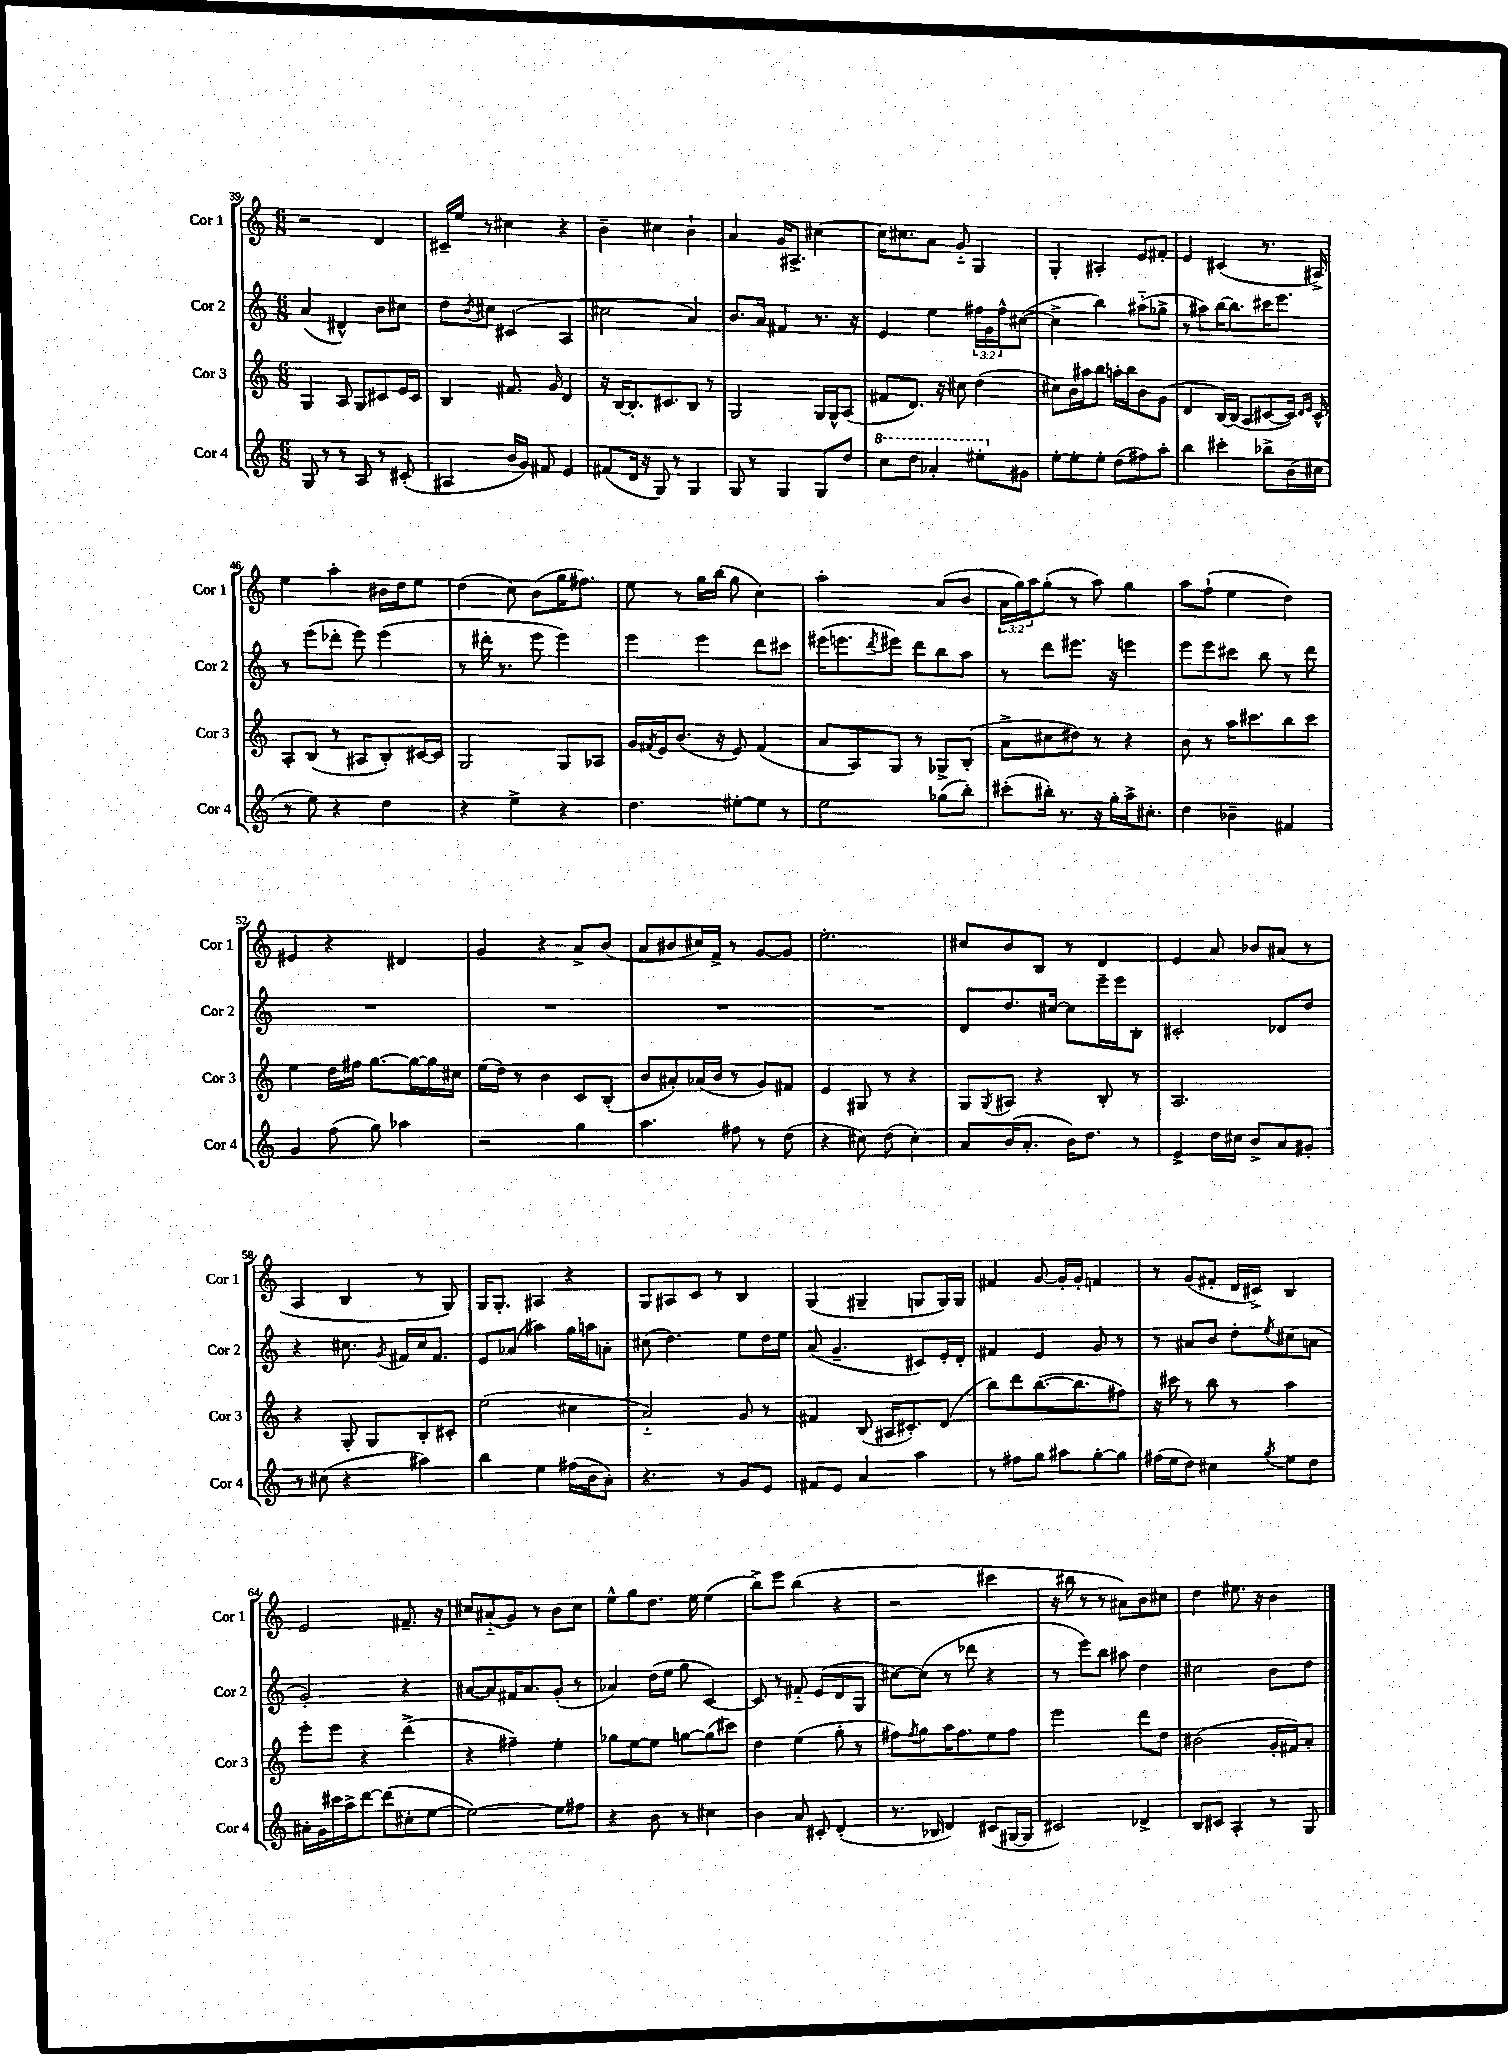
<<
\new StaffGroup <<
\new Staff = "s0" \with { instrumentName = "Cor 1" shortInstrumentName = "Cor 1" } {
    \clef treble \key c \major \numericTimeSignature \time 6/8 \override Staff.TupletNumber.text = #tuplet-number::calc-fraction-text
    r2 d'4 |
    cis'16-- e''16 r8 cis''4 r4 |
    b'4-- cis''4 b'4-! |
    a'4 g'16 ais8.-> cis''4~ |
    cis''16 cis''8. a'8 g'8-_ g4 |
    g4-. ais4-. e'8 fis'8-. |
    e'4 cis'4( r8. ais16->) |
    e''4 a''4-. bis'16 d''16 e''8 |
    d''4( c''8) b'8( g''16 fis''8.) |
    e''8 r8 g''16 b''16( g''8 c''4) |
    a''2-. a'8( b'8 |
    \tuplet 3/2 { a'16 g''16) a''16 } g''8-.( r8 a''8) g''4 |
    a''8 f''8-!( e''4 d''4) |
    eis'4 r4 dis'4 |
    g'4 r4 a'8-> b'8( |
    a'8 bis'8 cis''16) f'16-> r8 g'8~ g'8 |
    e''2.-. |
    cis''8 b'8 b8 r8 d'4 |
    e'4 a'8 bes'8 ais'8( r8 |
    a4 b4 r8 g8) |
    g16 g8.-. ais4 r4 |
    g8 ais8 c'8 r8 b4 |
    g4( gis4-- g8 g16) g16 |
    fis'4 g'8~ g'16-. g'16-. f'4 |
    r8 g'8( fis'8-. d'16 cis'16->) b4 |
    e'2 fis'8.-- r16 |
    cis''8 ais'8-_( g'8) r8 b'8 cis''8 |
    e''8-^ g''8 d''8. e''16 e''4( |
    b''8->) e'''8 b''4( r4 |
    r2 cis'''4 |
    r16 bis''16 r8 r8 ais'8) b'8 cis''8 |
    d''4 eis''8. r16 b'4 \bar "|." |
}
\new Staff = "s1" \with { instrumentName = "Cor 2" shortInstrumentName = "Cor 2" } {
    \clef treble \key c \major \numericTimeSignature \time 6/8 \override Staff.TupletNumber.text = #tuplet-number::calc-fraction-text
    a'4( dis'4-^) b'8 cis''8 |
    d''8 \acciaccatura { b'8 } cis''8 cis'4( a4 |
    cis''2 a'4) |
    b'8. a'16 fis'4 r8. r16 |
    e'4 e''4 \tuplet 3/2 { fis''16 g'16 fis''16-^ } cis''8~( |
    cis''4-> b''4) ais''8-_( ges''8-> |
    r8 ais''8) b''16~ b''8. cis'''16 e'''8. |
    r8 e'''8( des'''8-. e'''8) e'''4( |
    r8 dis'''16-. r8. e'''8 e'''4) |
    e'''4 e'''4 d'''8 cis'''8 |
    eis'''16( e'''8. \acciaccatura { d'''8 } eis'''8) d'''8 b''8 a''8 |
    r8 d'''8 eis'''8. r16 e'''4 |
    e'''8 e'''8 cis'''8 b''8 r8 d'''8 |
    R2. |
    R2. |
    R2. |
    R2. |
    d'8 d''8. cis''16~ cis''8 e'''16-- e'''16 b8-. |
    cis'2-. des'8 d''8 |
    r4 cis''8. \acciaccatura { g'8 } fis'16 cis''16 fis'8. |
    e'8 aes'8( ais''4) g''16 a''16 a'8-. |
    cis''8( d''4.) e''8 d''16 e''16 |
    a'8( g'4.-- cis'8) e'16-. d'16-. |
    fis'4 e'4 g'8 r8 |
    r8 ais'8 b'8 d''8-. \acciaccatura { e''8 } cis''8( a'8 |
    g'2-.) r4 |
    ais'8~ ais'8 fis'16 ais'8. g'8-.( r8 |
    aes'4) d''16( e''16 g''8 c'4~) |
    c'8 r8 fis'8-_ e'8( d'8 g8 |
    cis''8~) cis''8( r8 des'''8 r4 |
    r8 e'''8) b''8 ais''8 d''4 |
    cis''2 b'8 d''8 \bar "|." |
}
\new Staff = "s2" \with { instrumentName = "Cor 3" shortInstrumentName = "Cor 3" } {
    \clef treble \key c \major \numericTimeSignature \time 6/8
    g4 a8 g8 cis'8 e'16 cis'16 |
    b4 fis'8. g'16 d'4 |
    r16 b16~ b8.-. cis'8. b8 r8 |
    g2 g16 g16-^ a8( |
    fis'8 d'8.) r16 cis''8 d''4( |
    cis''8) b'16 ais''16 b''8 a''16-. b''16 b'8 g'8( |
    d'4 b16~) b16( a8 cis'8~ cis'16) \grace { d'16 e'16 } cis'16-^ |
    a8-. b8( r8 ais8 b8-.) cis'16~ cis'16 |
    g2 g8 aes8 |
    g'16 \acciaccatura { fis'8 } e'16 b'8.( r16 e'8) fis'4( |
    a'8 a8) g8 r8 ges8-> b8-.( |
    a'8-> cis''8 dis''8) r8 r4 |
    b'8 r8 a''16 cis'''8. b''8 cis'''8 |
    e''4 d''16 fis''16 g''8.~ g''16~ g''16 cis''16 |
    e''16( d''16) r8 b'4 c'8 b8-.( |
    b'8 ais'8-.) aes'16( b'16 r8 g'8) fis'8 |
    e'4 gis8 r8 r4 |
    g8 \acciaccatura { g8 } ais8 r4 b8-. r8 |
    a2. |
    r4 g8-. g8 b8-. cis'8-. |
    e''2( cis''4 |
    a'2-_) g'8 r8 |
    fis'4 b8( ais16 cis'8.-.) d'8( |
    b''8) d'''8 b''8.~( b''8. fis''8) |
    r16 cis'''16 r8 b''8 r8 a''4 |
    e'''8-. e'''8 r4 d'''4->( |
    r4 fis''4--) e''4-. |
    ges''8 e''8~ e''8 g''8~ g''8( cis'''8) |
    d''4 e''4( g''8-. r8 |
    fis''8) \acciaccatura { fis''8 } g''8 a''16 fis''8. e''8 fis''8 |
    e'''2 d'''8 d''8 |
    bis'2( g'16-. fis'16) a'8-. \bar "|." |
}
\new Staff = "s3" \with { instrumentName = "Cor 4" shortInstrumentName = "Cor 4" } {
    \clef treble \key c \major \numericTimeSignature \time 6/8
    g8 r8 r8 a8 r8 cis'8-.( |
    ais4 b'16 g'16) fis'8 e'4 |
    fis'8( d'16 r16 g8) r8 g4 |
    g8 r8 g4 g8 d''8 |
    \ottava #1 c'''8 d'''8 aes''4-. eis'''8-. \ottava #0 gis'8 |
    e''8~-. e''8-. e''8-. d''8( fis''8) a''8-. |
    b''4 cis'''4-. bes''8-> b'16( cis''16 |
    r8 e''8) r4 d''4 |
    r4 e''4-> r4 |
    d''4. eis''8~-. eis''8 r8 |
    e''2 ges''8( b''8-.) |
    cis'''8-.( bis''16-.) r8. r16 g''16-. a''16-> cis''8.-. |
    d''4 bes'4-- fis'4 |
    g'4 f''8( g''8) aes''4 |
    r2 g''4 |
    a''4. fis''8 r8 d''8( |
    r4 cis''8) d''8( cis''4-.) |
    a'8 b'16( a'8.-. b'16) d''8. r8 |
    e'4-> d''16 cis''16 b'8-> a'8 gis'8-. |
    r8 cis''8( r4 ais''4) |
    b''4 e''4 fis''16( b'16 a'8-.) |
    r4. r8 g'8 e'8 |
    fis'8 e'8 a'4 a''4 |
    r8 fis''8 g''8 ais''8 g''8~-. g''8 |
    fis''16( e''16 d''8) cis''4 \acciaccatura { g''8 } e''8 d''8 |
    ais'16-. g'16 cis'''16 a''16-> d'''8~ d'''8( cis''8-. e''8~ |
    e''2~) e''8 fis''8 |
    r4 b'8 r8 cis''4 |
    b'4 a'8 cis'8-. d'4-.( |
    r8. bes16 d'4) cis'8( gis16~ gis16 |
    cis'2) des'4-> |
    b8 cis'8 a4-. r8 g8 \bar "|." |
}
>>
>>
\layout { \context { \Score currentBarNumber = #39 } }
